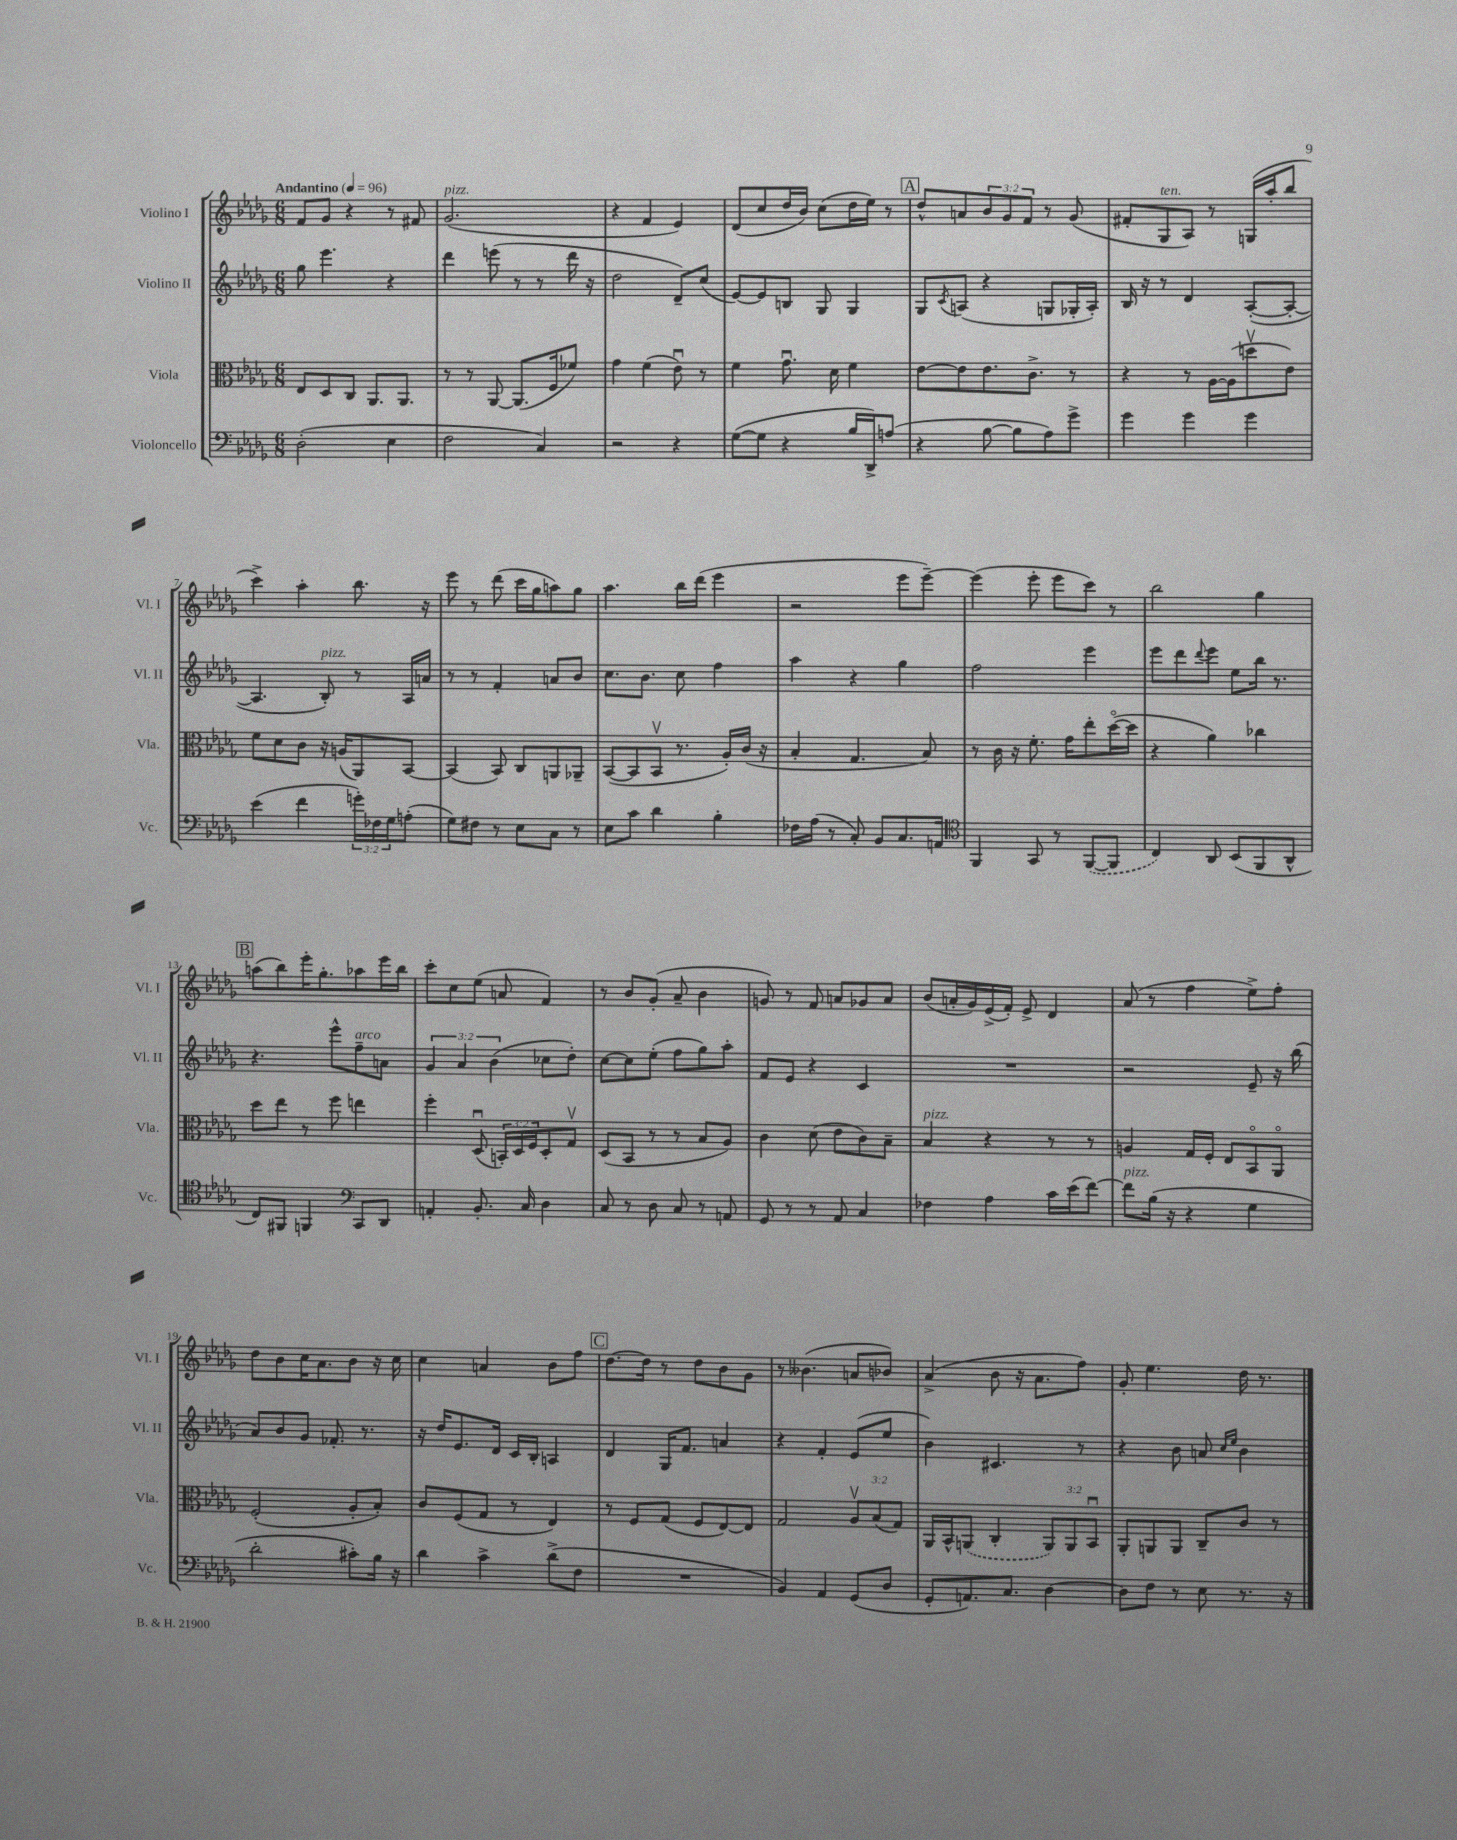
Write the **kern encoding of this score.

**kern	**kern	**kern	**kern
*staff4	*staff3	*staff2	*staff1
*clefF4	*clefC3	*clefG2	*clefG2
*k[b-e-a-d-g-]	*k[b-e-a-d-g-]	*k[b-e-a-d-g-]	*k[b-e-a-d-g-]
*M6/8	*M6/8	*M6/8	*M6/8
*MM96	*MM96	*MM96	*MM96
(2D-'\	8E-/L	8gg-\	8f/L
.	8D-/	4.eee-\	8g-/J
.	8C/J	.	4r
.	8.AA-/L	.	.
4E-\	.	4r	8r
.	8.AA-/J	.	.
.	.	.	8f#/
=	=	=	=
2F\	8r	4ddd-\	(2.g-/
.	8r	.	.
.	[8AA-/	(8eee\	.
.	(8.AA-/]L	8r	.
4C/)	.	8r	.
.	16F/k	.	.
.	8f-/J)	16ddd-\	.
.	.	16r	.
=	=	=	=
2r	4g-\	2dd-\	4r
.	(4f\	.	4f/
4r	8e-u\)	8d-~/L)	4e-/)
.	8r	(8cc/J	.
=	=	=	=
([8G-\L	4f\	[8e-/L)	(8d-/L
8G-\]J	.	8e-/]	8cc/
4r	8.g-u\	8B/J	16dd-/L
.	.	.	16b-/JJ)
.	.	8G-/	(8cc\L
.	16d-\	.	.
16B-/LL	4f\	4G-/	16dd-\L
16DD-^/J)	.	.	16ee-\JJ)
(8A/J	.	.	8r
=	=	=	=
4r	[8e-\L	8G-/L	8dd-^^/L
.	.	8qc/	.
.	8e-\]	(8A/J	8a/
[8B-\	8.e-\	4r	12b-/
.	.	.	12g-/
8B-\]L	.	.	.
.	.	.	12f/J
.	8.c^\J	.	.
8A-\)	.	8G/L	8r
8g-^\J	8r	16G-'/L	(8g-/
.	.	16A'/JJ)	.
=	=	=	=
4g-\	4r	16B-/	8f#'/L
.	.	16r	.
.	.	8r	8G-/
4g-\	8r	4d-/	8A-/J)
.	[16A-\LL	.	8r
.	(16A-\]J	.	.
4g-\	8ddv\	([8A-'/L	(16G/LL
.	.	.	16aa-'/J
.	8e-\J)	8A-'/_J	8bb-/J
=	=	=	=
(4e-\	8f\L	4.A-/]	4ccc^\)
.	8d-\	.	.
4f\	8c\J	.	4aa-'\
.	16r	8B-'/)	.
.	(16A/LK	.	.
24g'\LL)	8AA-/)	8r	8.bb-\
24F-\	.	.	.
24G-\J	.	.	.
(8A'\J	[8BB-/J	16A-/LL	.
.	.	16a/JJ	16r
=	=	=	=
8G-\L)	(4BB-/]	8r	8eee-\
8F#\J	.	8r	8r
8r	8BB-/)	4f'/	(8ddd-\
8E-\L	8C/L	.	16ccc\LL
.	.	.	16gg-\J
8C\J	8AA/	8a/L	8aa\)
8r	8AA-~/J	8b-/J	8gg-\J
=	=	=	=
8E-\L	([8BB-/L	8.cc\L	4.aa-\
8c\J	8BB-/]	.	.
.	.	8.b-\J	.
4d-\	8BB-v/J	.	.
.	8.r	8cc\	16bb-\LL
.	.	.	(16ddd-\JJ
4B-'\	.	4ff\	4eee-\
.	16A-'/LL)	.	.
.	(16c/JJ	.	.
.	16r	.	.
=	=	=	=
16F-\LL	4B-'/	4aa-\	2r
(16A-\JJ	.	.	.
8r	.	.	.
8C'/)	4.G-/	4r	.
8BB-/L	.	.	.
8.C/	.	4gg-\	8eee-\L
.	8B-/)	.	[8eee-~\J)
16AA/Jk	.	.	.
=	=	=	=
*clefC4	*	*	*
4FF/	8r	2ff\	(4eee-\]
.	16c\	.	.
.	16r	.	.
8GG-/	8.f'\	.	8eee-'\
8r	.	.	8eee-\L
.	16g-\LK	.	.
([8FF/L	8ee-'\	4eee-\	8ccc\J)
8FF/]J	([16dd-o\L	.	8r
.	16dd-\]JJ	.	.
=	=	=	=
4C/)	4r	8eee-\L	2bb-\
.	.	8ddd-\	.
.	.	8qqddd-/	.
8AA-/	4a-\)	8eee-\J	.
(8BB-/L	.	8ee-\L	.
8FF/	4cc-\	16bb-\Jk	4gg-\
.	.	8.r	.
8AA-^^/J	.	.	.
=	=	=	=
8C/L)	8dd-\L	4.r	(8aa\L
8FF#/J	8ee-\J	.	8bb-\)
4FF/	8r	.	16eee-'\K
.	.	.	8.gg-'\
.	8ff\	8eee-^^\L	.
*clefF4	*	*	*
8CC/L	4ee\	8ff~\	8aa-\
8DD-/J	.	8a\J	16eee-\L
.	.	.	16bb-\JJ
=	=	=	=
4AA'/	4ff'\	6g-/	8ccc'\L
.	.	.	8cc\
.	.	6a-/	.
8.BB-'/	(8D-u/	.	(8ee-\J
.	.	(6b-\	.
.	24BB'/LL)	.	8a/
.	24D-/	.	.
16C/	.	.	.
.	24F/J	.	.
4D-\	8D-'/	8cc-\L	4f/)
.	8G-v/J	8dd-'\J)	.
=	=	=	=
8C/	(8D-/L	[8cc\L	8r
8r	8BB-/J	8cc\]	8b-/L
8D-\	8r	(8ee-'\J	(8g-'/J
8C/	8r	8ff\L	8a-~/
8r	8B-/L	8gg-\)	4b-\
8AA/	8A-/J)	8aa-'\J	.
=	=	=	=
8GG-/	4c\	8f/L	8g/)
8r	.	8e-/J	8r
8r	(8d-\	4r	8f/
8AA-/	8e-\L	.	8a/L
4C/	8c\)	4c/	8g-/
.	8B-~\J	.	8a/J
=	=	=	=
4F-\	4B-/	2.r	(8b-/L
.	.	.	16a'/L
.	.	.	16g-/)
4A-\	4r	.	(16e-^/
.	.	.	16f'/JJ)
.	.	.	8e-^/
16c\LL	8r	.	4d-/
(16e-\J	.	.	.
[8f\J)	8r	.	.
=	=	=	=
8f\]L	4A/	2r	(8a-/
(16B-\Jk	.	.	8r
16r	.	.	.
4r	16G-/LL	.	4ff\
.	16F'/JJ	.	.
.	8E-/L	.	.
4G-\	8BB-o/	8e-~/	8ee-^\L)
.	8AA-o/J	16r	8ff'\J
.	.	(16bb-\	.
=	=	=	=
2d-'\	(2F'/	8a-/L)	8dd-\L
.	.	8b-/	8b-\
.	.	8g-/J	16cc\K
.	.	.	8.a-\
.	.	8.f-'/	.
8c#'\L)	8A-'/L	.	8b-\J
.	.	8.r	.
16B-\Jk	8B-'/J)	.	16r
16r	.	.	16cc\
=	=	=	=
4d-\	8c/L	16r	4cc\
.	.	16dd-/LK	.
.	(8F/	8.e-/	.
4c^\	8G-/J	.	4a/
.	.	16d-/Jk	.
.	8r	16c/LL	.
.	.	16B-'/JJ	.
(8d-^\L	4E-/)	4A/	8b-\L
8F\J	.	.	8ff\J
=	=	=	=
2.r	8r	4d-/	[8.dd-\L
.	8F/L	.	.
.	.	.	16dd-\]Jk
.	(8G-/J	16G-/LK	8r
.	.	8.f/J	.
.	8F/L	.	8dd-\L
.	[8E-/)	4a/	8b-\
.	8E-/]J	.	8g-\J
=	=	=	=
4BB-/)	2G-/	4r	8r
.	.	.	(4.b--\
4AA-/	.	4f'/	.
(8GG-/L	12A-v/L	(8e-/L	8a/L
.	(12B-/	.	.
8D-/J	.	8ee-/J	8b-/J)
.	12G-/J)	.	.
=	=	=	=
8GG-'/L	16AA-/LL	4b-\)	(4a-^/
.	16BB-^^/J	.	.
8.AA/)	(8AA/J	.	.
.	4C'/	4.c#/	8b-\
8.C/J	.	.	.
.	.	.	16r
.	.	.	8.a-\L
[4D-\	12AA/L)	.	.
.	12AA/	.	.
.	.	8r	8ff\J)
.	12BB-u/J	.	.
=	=	=	=
8D-\]L	8AA-'/L	4r	8g-'/
8F\J	8AA/	.	4.ee-\
8r	8AA/J	8b-\	.
8E-\	8C~/L	8a/	.
.	.	16qqcc/LL	.
.	.	16qqee-/JJ	.
8.r	8c/J	4b-\	16dd-\
.	.	.	8.r
.	8r	.	.
16r	.	.	.
==	==	==	==
*-	*-	*-	*-
